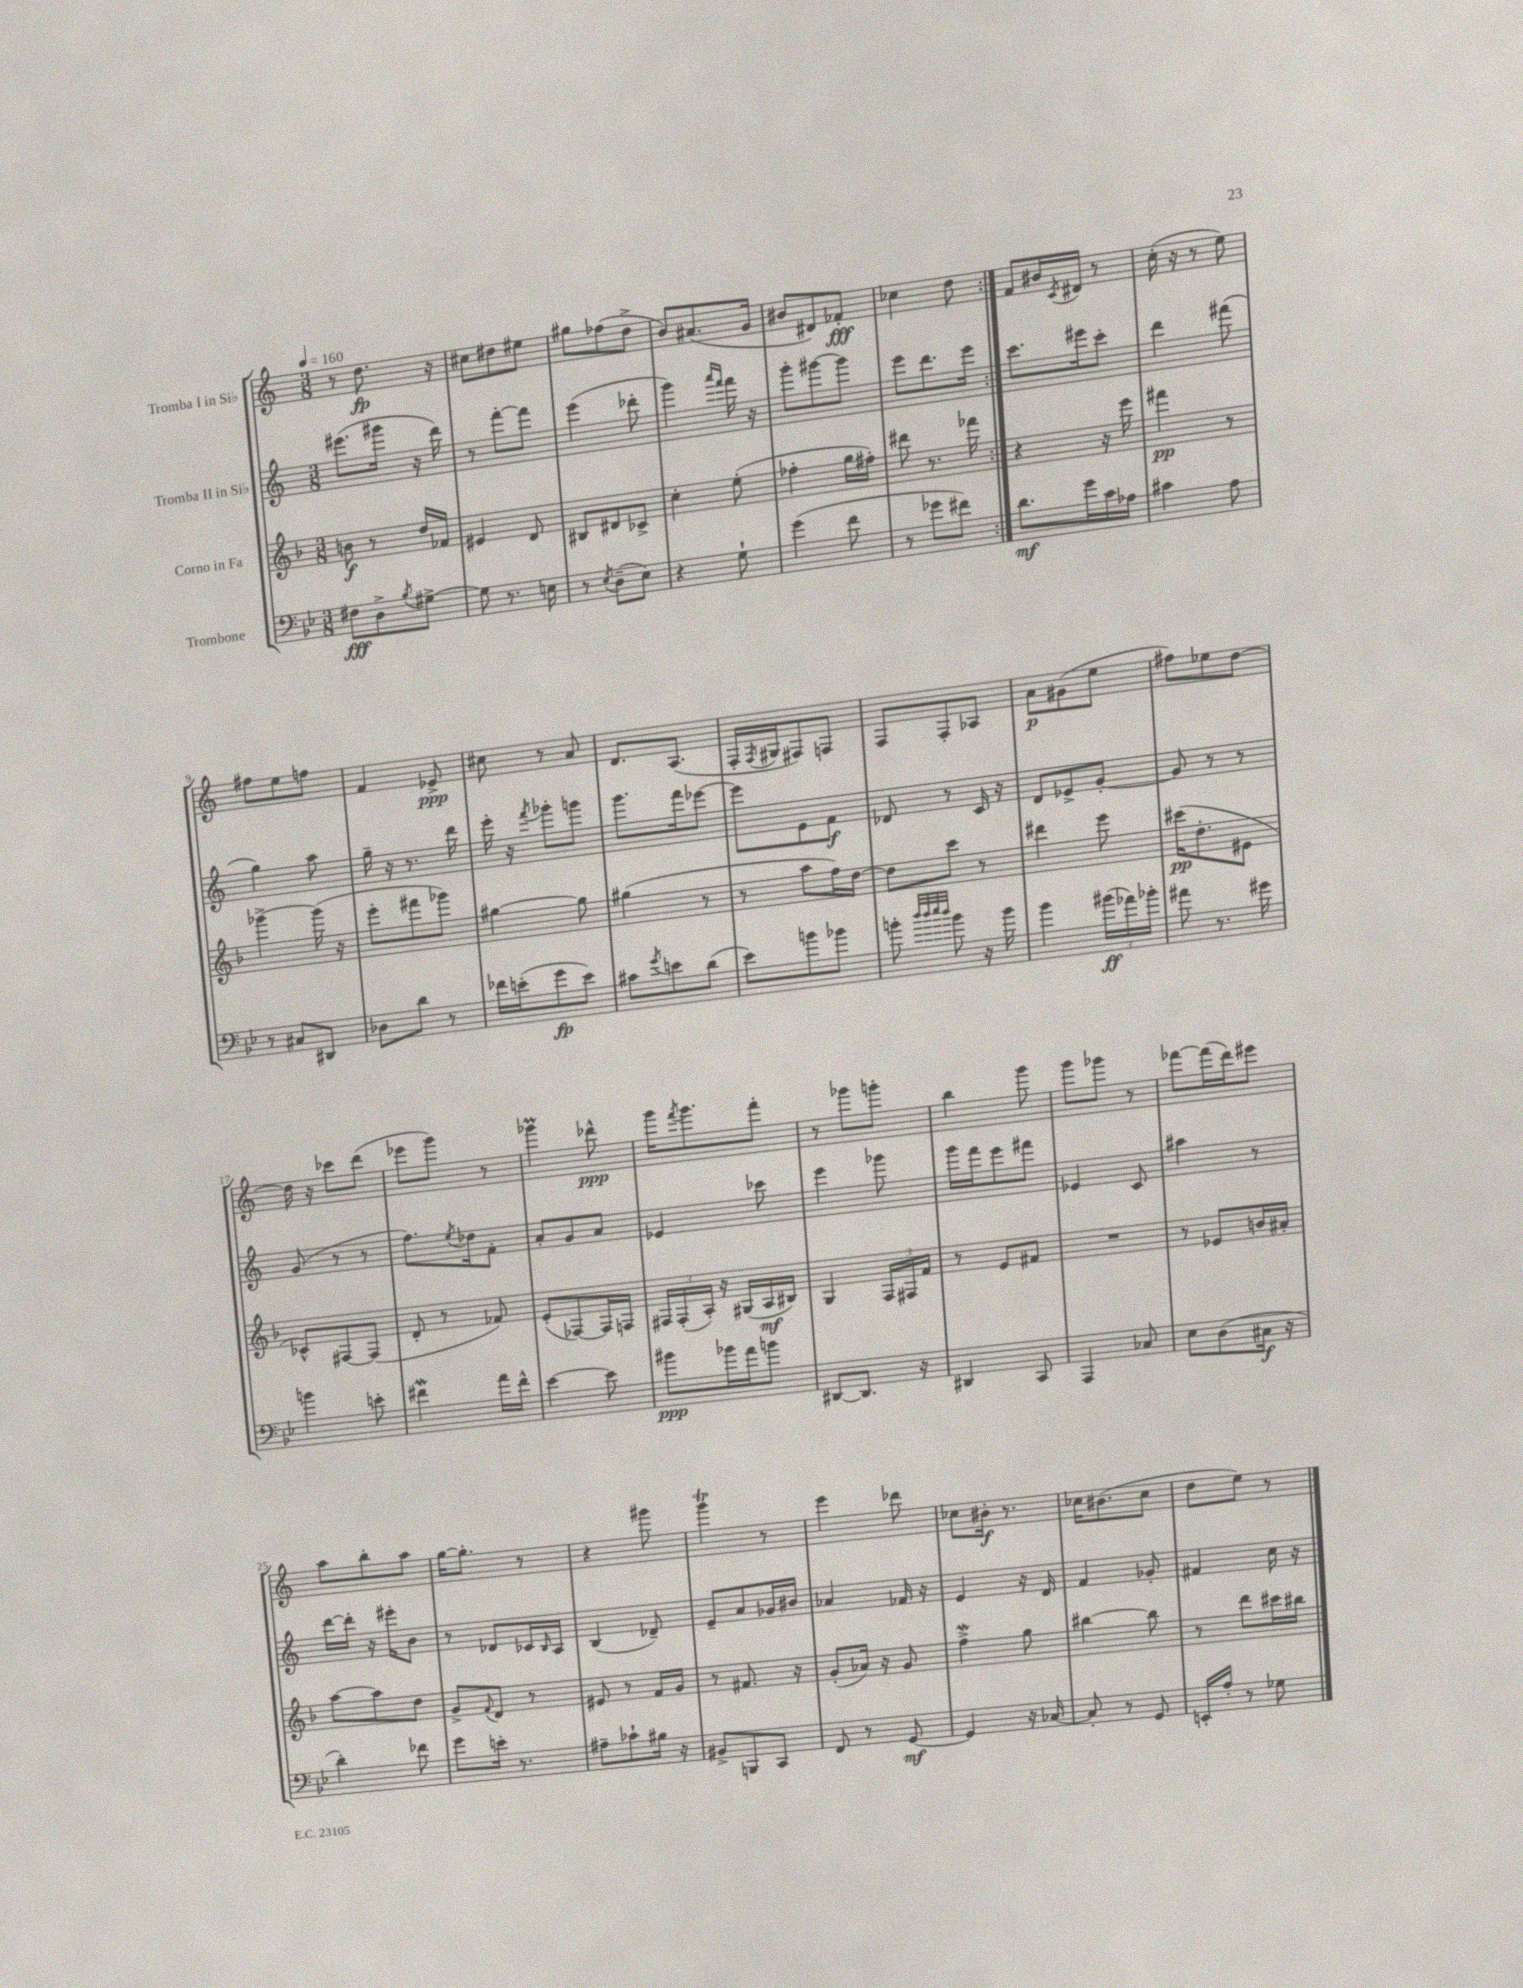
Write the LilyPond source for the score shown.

<<
\new StaffGroup <<
\new Staff = "s0" \with { instrumentName = "Tromba I in Sib" } {
    \clef treble \key c \major \numericTimeSignature \time 3/8 \tempo 4 = 160
    \repeat volta 2 { r8 d''8.\fp r16 |
    cis''8 dis''8 eis''8 |
    gis''8 fes''8( d''8-> |
    b'8) ais'8.( g'16 |
    bis'8 dis'8) fes'8-.\fff |
    ces''4 d''8 | }
    f'8 bis'16 \acciaccatura { c'8 } dis'16 r8 |
    c''16-.( r16 r8 e''8) |
    fis''8 e''8 f''8 |
    f'4 ees'8->\ppp |
    cis''8 r8 a'8 |
    d'8. a8.( |
    f16-. \acciaccatura { f8 } gis16 fis8) f8 |
    f8 f8-. aes8 |
    a'8\p gis'8( e''8 |
    fis''8) ees''8 d''8~ |
    d''16 r16 ces'''8 d'''8( |
    ees'''8 g'''8) r8 |
    ges'''4\prall des'''8-^\ppp |
    g'''16 \acciaccatura { f'''8 } g'''8. f'''8-. |
    r8 ges'''8 g'''8-. |
    b''4 g'''8 |
    g'''8 ges'''8 r8 |
    fes'''8~ fes'''16( d'''16) eis'''8 |
    a''8 b''8-. a''8 |
    g''16~ g''8.-. r8 |
    r4 gis'''8 |
    g'''4\trill r8 |
    e'''4 des'''8 |
    ces''8 bis'16-.\f r8. |
    ces''16 bis'8.( ces''8 |
    d''8 e''8) r8 \bar "|." |
}
\new Staff = "s1" \with { instrumentName = "Tromba II in Sib" } {
    \clef treble \key c \major \numericTimeSignature \time 3/8
    \repeat volta 2 { eis'''8.( gis'''16 r16 d'''16) |
    r8 f'''8~-. f'''8 |
    e'''4( des'''8-. |
    g'''4) \grace { a'''16 f'''16 } f'''16 r16 |
    g'''8-. gis'''8~ gis'''8 |
    e'''8 d'''8. e'''16 | }
    c'''8. eis'''16 c'''8-. |
    d'''4 fis'''8( |
    g''4) a''8 |
    g''16-- r16 r8. d'''16 |
    e'''16-. r16 \acciaccatura { f'''8 } ges'''8-. g'''8 |
    g'''8. f'''16 ees'''8~ |
    ees'''8 e'8 f'8\f |
    des'8 r8 c'16 r16 |
    d'8 ees'8-> g'8~-. |
    g'8 r8 r8 |
    g'8( r8 r8 |
    f''8.) \acciaccatura { e''8 } des''16 f'8-. |
    a'8-. g'8 a'8 |
    ees'4 ces'''8 |
    e'''4 ges'''8 |
    g'''16 f'''16 e'''8 fis'''8 |
    ees'4 c'8 |
    ais''4 r8 |
    d'''16~ d'''16-. r16 eis'''16-. b'8 |
    r8 des'8 ces'16 \grace { b16 } a16 |
    b4( des'8--) |
    e'8-- a'8 ges'16 bis'16 |
    aes'4 fes'16 r16 |
    e'4 r16 d'16 |
    f'4 ges'8-. |
    fis'4 c''16 r16 \bar "|." |
}
\new Staff = "s2" \with { instrumentName = "Corno in Fa" } {
    \clef treble \key f \major \numericTimeSignature \time 3/8
    \repeat volta 2 { b'8\f r8 d''16 fes'16 |
    eis'4 d'8 |
    bis8 dis'8 ces'8-> |
    c''4-. e''8-.( |
    fes''4-. g''16 fis''16-.) |
    dis'''8 r8. fes'''16 | }
    r4 r16 e'''16 |
    fis'''4\pp r8 |
    ges'''4~-> ges'''16( r16 |
    e'''8-. fis'''8 ges'''8) |
    gis''4~ gis''8 |
    gis''4( r8 |
    r8 a''8 f''16) d''16~ |
    d''8 c'''8 r8 |
    dis'''4 e'''8 |
    cis'''16\pp( d''8.-. eis'8 |
    ces'8-^) fis8~ fis8( |
    d'8-. r8 fes'8) |
    e'8-.( fes8~) fes16 f16 |
    \tuplet 3/2 { fis16 fis16-.( a16-.) } r16 gis16( a16\mf bis16) |
    g4 \tuplet 3/2 { f16 fis16 f'16 } |
    r8 e'8 fis'8 |
    R4. |
    r8 ees'8 b'16 ais'16-. |
    a''8~ a''8 d''8 |
    g'8-> \appoggiatura { f'8 } d'8 r8 |
    eis'8 r8 f'16 g'16 |
    r8 fis'8. r16 |
    g'8-.( aes'16) r16 g'8 |
    f''4->\mordent g''8 |
    bis''4~ bis''8 |
    r8 d'''8 cis'''16 bis''16 \bar "|." |
}
\new Staff = "s3" \with { instrumentName = "Trombone" } {
    \clef bass \key bes \major \numericTimeSignature \time 3/8
    \repeat volta 2 { fis8\fff d8-> \acciaccatura { bes8 } gis8~-> |
    gis8 r8. e16 |
    r8 \acciaccatura { ees8 } d8--( ees8) |
    r4 g8-! |
    g'4( f'8 |
    r8 ges'8 fis'8) | }
    d'8.\mf g'16 c'16 aes16 |
    cis'4 a8 |
    r8 cis8 dis,8 |
    des8 d'8 r8 |
    fes'16 e'16-.( g'8\fp e'8) |
    cis'8 \acciaccatura { g'8 } e'8 d'8( |
    ees'8) b'8 bes'8 |
    b'8-. \grace { d''32 d''32 ees''32 d''32 } b'8 r16 b'16 |
    bes'4 \tuplet 3/2 { bis'16\ff( aes'16) bes'16-. } |
    ais'8 r8. gis'16 |
    b'4 e'8-. |
    fis'4\mordent a'16 fis'16-^ |
    ees'4~ ees'8 |
    bis'8\ppp bes'16 a'16 b'8 |
    dis,8~ dis,8. r16 |
    dis,4 c,8 |
    a,,4 ces8 |
    ees8 d8( cis16\f r16 |
    d'4-.) fes'8 |
    g'8 e'16-. r8. |
    ais8-- ces'8-! bis16 r16 |
    bis,8-> b,,8 c,8 |
    f,8 r8 g,8~\mf |
    g,4 r16 ces16~ |
    ces8-. r8 g,8 |
    e,16-. a16-. r8 ges8 \bar "|." |
}
>>
>>
